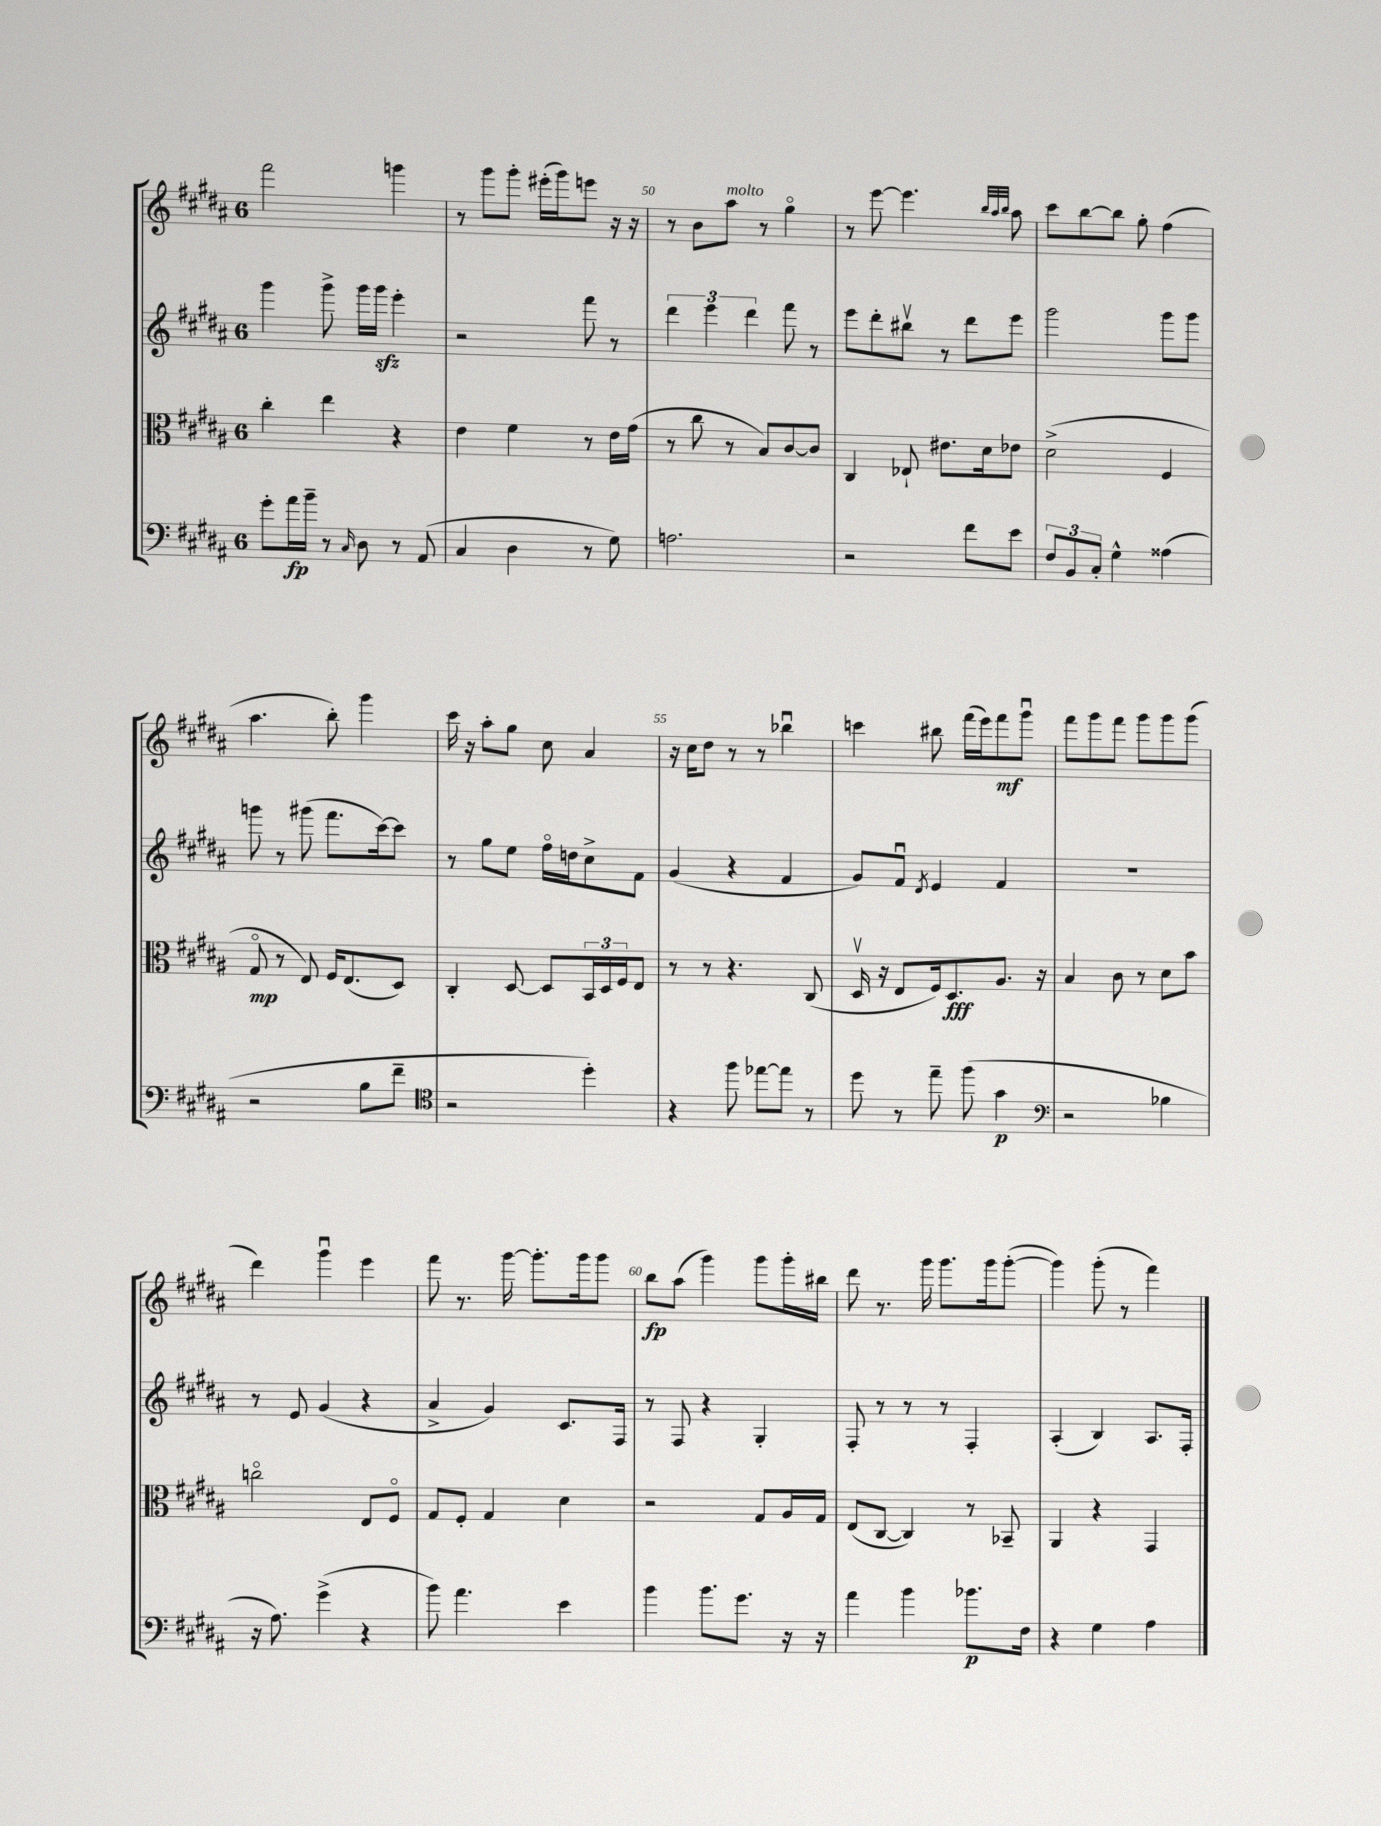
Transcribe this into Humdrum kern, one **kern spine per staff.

**kern	**dynam	**kern	**dynam	**kern	**kern	**dynam
*part4	*part4	*part3	*part3	*part2	*part1	*part1
*staff4	*staff4	*staff3	*staff3	*staff2	*staff1	*staff1
*clefF4	*	*clefC3	*	*clefG2	*clefG2	*
*k[f#c#g#d#a#]	*	*k[f#c#g#d#a#]	*	*k[f#c#g#d#a#]	*k[f#c#g#d#a#]	*
*M6/8	*	*M6/8	*	*M6/8	*M6/8	*
=48	=48	=48	=48	=48	=48	=48
8g#'\L	.	4cc#'\	.	4ggg#\	2fff#\	.
16a#\L	fp	.	.	.	.	.
16b~\JJ	.	.	.	.	.	.
8r	.	4ee\	.	8ggg#^\	.	.
16qqC#/	.	.	.	.	.	.
8D#\	.	.	.	16ggg#\LL	.	.
.	.	.	.	16ggg#zz\JJ	.	.
8r	.	4r	.	4eee'\	4gggn\	.
(8AA#/	.	.	.	.	.	.
=49	=49	=49	=49	=49	=49	=49
4C#/	.	4e\	.	2r	8r	.
.	.	.	.	.	8ggg#\L	.
4D#\	.	4f#\	.	.	8ggg#'\J	.
.	.	.	.	.	(16eee#X'\LL	.
.	.	.	.	.	16ggg#\J)	.
8r	.	8r	.	8fff#\	8eeen\J	.
8G#\)	.	16e\LL	.	8r	16r	.
.	.	(16g#\JJ	.	.	16r	.
=50	=50	=50	=50	=50	=50	=50
2.An\	.	8r	.	6ddd#\	8r	.
.	.	8cc#\	.	.	8b\L	.
.	.	.	.	6eee\	.	.
!	!	!	!	!	!LO:TX:a:i:t=molto	!
.	.	8r	.	.	8aa#\J	.
.	.	.	.	6ddd#\	.	.
.	.	8B/L)	.	.	8r	.
.	.	[8c#/	.	8fff#\	4gg#\	.
.	.	8c#/J]	.	8r	.	.
=51	=51	=51	=51	=51	=51	=51
2r	.	4C#/	.	8eee\L	8r	.
.	.	.	.	8ddd#'\	[8eee\	.
.	.	8E-X`/	.	8bb#Xv\J	4.eee\]	.
.	.	8.e#X\L	.	8r	.	.
8f#\L	.	.	.	8ddd#\L	.	.
.	.	16d#\k	.	.	.	.
.	.	.	.	.	32qqbb/LLL	.
.	.	.	.	.	32qqaa#/	.
.	.	.	.	.	32qqbb/JJJ	.
8e\J	.	8e-X\J	.	8eee\J	8aa#\	.
=52	=52	=52	=52	=52	=52	=52
12F#/L	.	(2d#^\	.	2ggg#\	8ccc#\L	.
12BB/	.	.	.	.	.	.
.	.	.	.	.	[8bb\	.
12C#'/J	.	.	.	.	.	.
4G#^^\	.	.	.	.	8bb\J]	.
.	.	.	.	.	8gg#'\	.
(4A##X\	.	4F#/	.	8ggg#\L	(4ff#\	.
.	.	.	.	8ggg#\J	.	.
!!LO:LB:g=z
=53	=53	=53	=53	=53	=53	=53
2r	.	8G#/	mp	8gggn\	4.aa#\	.
.	.	8r	.	8r	.	.
.	.	8E/)	.	(8ggg#X\	.	.
.	.	16F#/KL	.	8.fff#\L	8bb'\)	.
.	.	(8.E/	.	.	.	.
8B\L	.	.	.	.	4ggg#\	.
.	.	.	.	[16ccc#\k)	.	.
8f#~\J	.	8D#/J)	.	8ccc#\J]	.	.
=54	=54	=54	=54	=54	=54	=54
*clefC4	*	*	*	*	*	*
2r	.	4C#'/	.	8r	16ccc#\	.
.	.	.	.	.	16r	.
.	.	.	.	8gg#\L	8aa#'\L	.
.	.	[8D#/	.	8ee\J	8gg#\J	.
.	.	8D#/L]	.	16ff#\LL	8cc#\	.
.	.	.	.	16ddn\J	.	.
4dd#'\)	.	24BB/L	.	8cc#^\	4a#/	.
.	.	24D#/	.	.	.	.
.	.	24F#/J	.	.	.	.
.	.	8E/J	.	8f#\J	.	.
=55	=55	=55	=55	=55	=55	=55
4r	.	8r	.	(4g#/	16r	.
.	.	.	.	.	16cc#\KL	.
.	.	8r	.	.	8dd#\J	.
8ff#\	.	4.r	.	4r	8r	.
[8ee-X\L	.	.	.	.	8r	.
8ee-\J]	.	.	.	4f#/	4bb-Xu\	.
8r	.	(8C#/	.	.	.	.
=56	=56	=56	=56	=56	=56	=56
8dd#\	.	16D#v/	.	8g#/L)	4cccn\	.
.	.	16r	.	.	.	.
8r	.	8E/L	.	8f#u/J	.	.
.	.	.	.	8qd#/	.	.
8ee~\	.	16F#/k)	.	4e/	8bb#X\	.
.	.	8.D#/	fff	.	.	.
(8ff#\	.	.	.	.	(16fff#\LL	.
.	.	.	.	.	16eee\J)	.
4g#\	p	8.A#/J	.	4f#/	8fff#\	mf
.	.	.	.	.	8ggg#u\J	.
.	.	16r	.	.	.	.
=57	=57	=57	=57	=57	=57	=57
*clefF4	*	*	*	*	*	*
2r	.	4B/	.	2.r	8fff#\L	.
.	.	.	.	.	8ggg#\	.
.	.	8c#\	.	.	8fff#\J	.
.	.	8r	.	.	8ggg#\L	.
4B-X\	.	8d#\L	.	.	8ggg#\	.
.	.	8b\J	.	.	(8ggg#\J	.
!!LO:LB:g=z
=58	=58	=58	=58	=58	=58	=58
16r	.	2ccn\	.	8r	4ddd#\)	.
8.A#\)	.	.	.	.	.	.
.	.	.	.	8e/	.	.
(4g#^\	.	.	.	(4g#/	4ggg#u\	.
4r	.	8E/L	.	4r	4eee\	.
.	.	8F#/J	.	.	.	.
=59	=59	=59	=59	=59	=59	=59
8b\)	.	8G#/L	.	4a#^/	8fff#\	.
4.a#\	.	8F#'/J	.	.	8.r	.
.	.	4G#/	.	4g#/)	.	.
.	.	.	.	.	[16ggg#\	.
.	.	.	.	.	8.ggg#'\L]	.
4e\	.	4d#\	.	8.c#/L	.	.
.	.	.	.	.	16ggg#\k	.
.	.	.	.	.	8ggg#\J	.
.	.	.	.	16F#/Jk	.	.
=60	=60	=60	=60	=60	=60	=60
4b\	.	2r	.	8r	8bb\L	fp
.	.	.	.	8F#/	(8aa#\J	.
8.b\L	.	.	.	4r	4ggg#\)	.
8.g#\J	.	.	.	.	.	.
.	.	8G#/L	.	4G#'/	8ggg#\L	.
16r	.	16A#/L	.	.	16ggg#'\L	.
16r	.	16G#/JJ	.	.	16bb#X\JJ	.
=61	=61	=61	=61	=61	=61	=61
4a#\	.	(8E/L	.	8F#'/	8ddd#\	.
.	.	[8C#/J	.	8r	8.r	.
4b\	.	4C#/])	.	8r	.	.
.	.	.	.	.	16ggg#\	.
.	.	.	.	8r	8.ggg#\L	.
8.b-X\L	p	8r	.	4F#'/	.	.
.	.	.	.	.	16ggg#\k	.
.	.	8BB-X~/	.	.	([8ggg#'\J	.
16F#\Jk	.	.	.	.	.	.
=62	=62	=62	=62	=62	=62	=62
4r	.	4AA#/	.	(4A#'/	4ggg#\])	.
4G#\	.	4r	.	4B/)	(8ggg#'\	.
.	.	.	.	.	8r	.
4A#\	.	4GG#/	.	8.A#/L	4fff#\)	.
.	.	.	.	16F#'/Jk	.	.
==	==	==	==	==	==	==
*-	*-	*-	*-	*-	*-	*-
